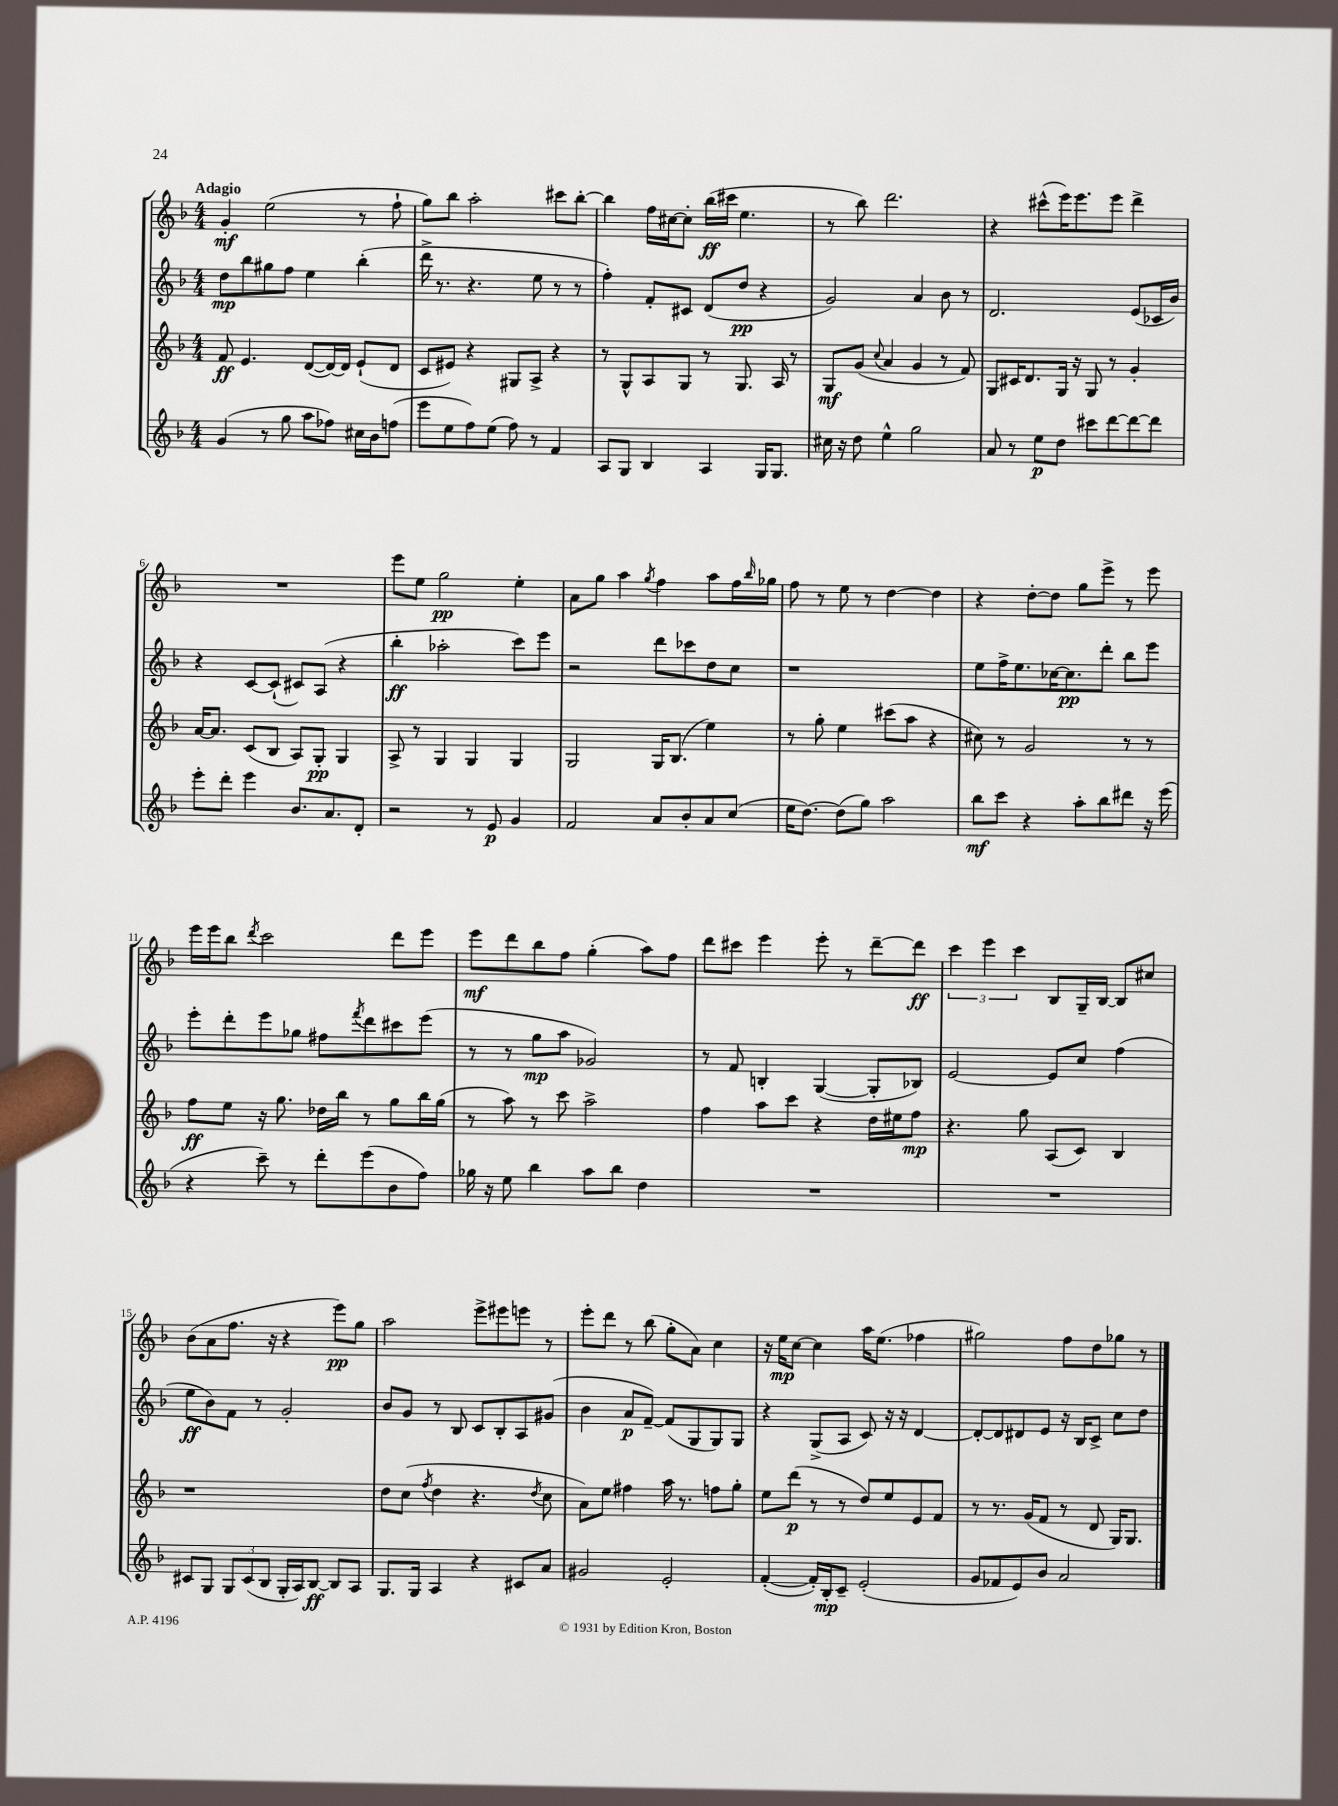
<<
\new StaffGroup <<
\new Staff = "s0" {
    \clef treble \key f \major \numericTimeSignature \time 4/4 \tempo "Adagio"
    g'4-.\mf e''2( r8 f''8-! |
    g''8) bes''8 a''2-. cis'''8 bes''8~-. |
    bes''4 f''16 cis''16~ cis''8-. bes''16\ff( cis'''16 e''4. |
    r8 bes''8) d'''2. |
    r4 cis'''8-^( e'''16) e'''8. e'''8 d'''4-> |
    R1 |
    e'''8 e''8 g''2\pp e''4-. |
    a'8 g''8 a''4 \acciaccatura { g''8 } f''4 a''8 f''16 \grace { bes''16 } ges''16 |
    f''8 r8 e''8 r8 d''4~ d''4 |
    r4 d''8~-. d''8 g''8 e'''8-> r8 e'''8 |
    e'''16 e'''16 bes''8 \acciaccatura { d'''8 } c'''2 d'''8 e'''8 |
    e'''8\mf d'''8 bes''8 f''8 g''4-.( a''8) f''8 |
    d'''8 cis'''8 e'''4 e'''8-. r8 d'''8~-- d'''8\ff |
    \tuplet 3/2 { c'''4 e'''4 c'''4 } bes8 g16-- bes16~ bes8 cis''8 |
    bes'8( a'8 f''8. r16 r4 e'''8\pp) g''8 |
    a''2 e'''8-> eis'''8 e'''8 r8 |
    e'''8-. d'''8 r8 bes''8( g''8-. a'8) c''4 |
    r16 e''16\mp c''8~ c''4 a''16 e''8.( fes''4 |
    gis''2) f''8 d''8 ges''8 r8 \bar "|." |
}
\new Staff = "s1" {
    \clef treble \key f \major \numericTimeSignature \time 4/4
    d''8\mp bes''8 gis''8 f''8 e''4 bes''4-.( |
    d'''16-> r8. r4. e''8 r8 r8 |
    f''4-.) f'8-. cis'8 d'8( d''8\pp r4 |
    g'2) a'4 bes'8 r8 |
    d'2. e'8( ces'16 bes'16) |
    r4 c'8~ c'8-!( cis'8) a8( r4 |
    bes''4-.\ff aes''2-. c'''8) e'''8 |
    r2 d'''8 ces'''8 d''8 c''8 |
    r1 |
    e''8 f''16-> e''8. ces''16~ ces''8.\pp d'''8-. bes''8 e'''8 |
    e'''8-. d'''8-. e'''8 ges''8 fis''8 \acciaccatura { f'''8 } d'''8 cis'''8 e'''8( |
    r8 r8 g''8\mp a''8 ges'2) |
    r8 f'8 b4-. g4~( g8-. bes8) |
    e'2~ e'8 c''8 f''4( |
    e''8\ff bes'8) f'8 r8 g'2-. |
    bes'8 g'8 r8 bes8 c'8 bes8-. a8 gis'8( |
    bes'4 a'8\p f'8~--) f'8( g8 g8) g8 |
    r4 g8->( a8 c'8) r16 r16 d'4~ |
    d'8~-. d'8 dis'8 e'8 r16 bes16 c'8-> c''8 d''8 \bar "|." |
}
\new Staff = "s2" {
    \clef treble \key f \major \numericTimeSignature \time 4/4
    f'8\ff e'4. d'8~( d'16~) d'16 e'8-!( d'8 |
    c'8 eis'8) r4 gis8 a8-> r4 |
    r8 g8-^ a8 g8 r8 g8. a16 r8 |
    g8\mf g'8( \appoggiatura { c''8 } a'4 g'4 r8 f'8) |
    g8 cis'16 d'8. g16 r16 g8 r8 g'4-. |
    a'16~ a'8. c'8( bes8 a8) g8-.\pp g4 |
    a8-> r8 g4 g4 g4 |
    g2 g16 bes8.( e''4) |
    r8 g''8-. e''4 cis'''8( a''8 r4 |
    cis''8) r8 g'2 r8 r8 |
    f''8\ff e''8 r16 g''8. des''16 bes''16 r8 g''8 bes''16 g''16( |
    r8 a''8) r8 c'''8 a''2-> |
    f''4 a''8 c'''8 r4 d''16 eis''16 f''8\mp |
    r4. g''8 a8( c'8) bes4 |
    r1 |
    d''8 c''8( \acciaccatura { f''8 } d''4 r4. \acciaccatura { d''8 } c''8 |
    a'8) e''8 fis''4 a''16 r8. f''8 g''8-. |
    e''8 d'''8\p( r8 r8 d''8) e''8 e'8 f'8 |
    r8 r8. g'16( f'8 r8 d'8 g16) g8. \bar "|." |
}
\new Staff = "s3" {
    \clef treble \key f \major \numericTimeSignature \time 4/4
    g'4( r8 g''8 a''8 fes''8) cis''16 bes'16 f''8( |
    e'''8 e''8 f''8) e''8( f''8) r8 f'4 |
    a8 g8 bes4 a4 g16 g8. |
    cis''16 r16 d''8 e''4-^ g''2 |
    a'8 r8 e''8\p d''8 cis'''8 d'''8~ d'''8~ d'''8 |
    e'''8-. d'''8-. e'''4 bes'8. a'8. d'8-. |
    r2 r8 e'8\p g'4 |
    f'2 a'8 bes'8-. a'8 c''8( |
    e''16 d''8.~) d''8( g''8) a''2 |
    bes''8\mf c'''8 r4 a''8-. bes''8 dis'''8 r16 e'''16( |
    r4 c'''8--) r8 d'''8-. e'''8( bes'8 f''8) |
    ges''16 r16 e''8 bes''4 a''8 bes''8 d''4 |
    R1 |
    R1 |
    cis'8 g8 \tuplet 3/2 { g8 cis'8( bes8 } g16-. a16) bes8~\ff bes8 a8 |
    g8. g16 a4 r4 cis'8 a'8 |
    gis'2 e'2-. |
    f'4~-.( f'16-.) bes16-.\mp c'8-- e'2-.( |
    g'8 fes'8 e'8) bes'8 a'2 \bar "|." |
}
>>
>>
